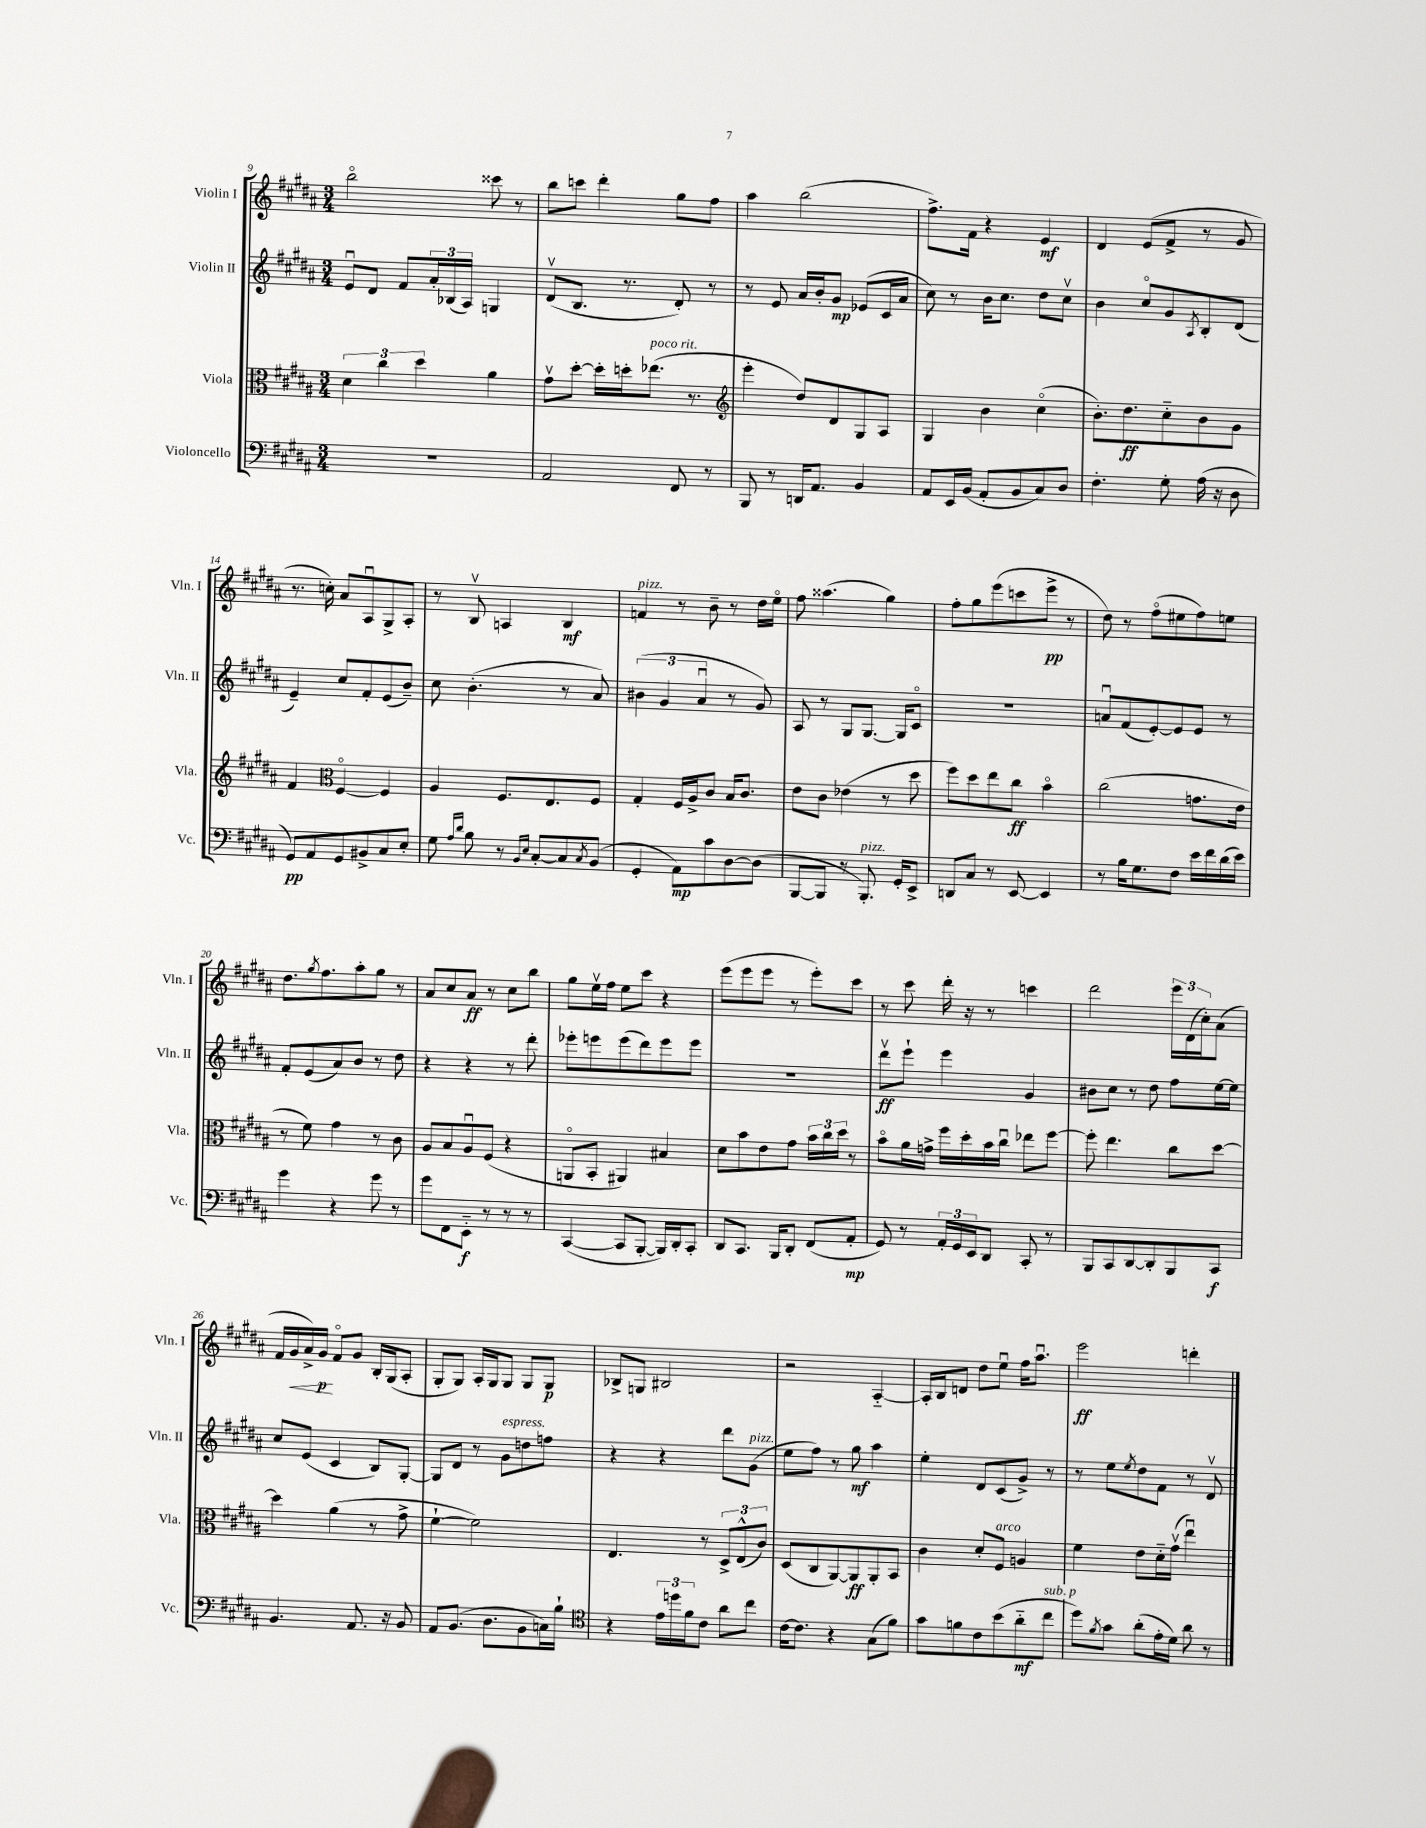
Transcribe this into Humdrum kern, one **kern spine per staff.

**kern	**dynam	**kern	**dynam	**kern	**dynam	**kern	**dynam
*part4	*part4	*part3	*part3	*part2	*part2	*part1	*part1
*staff4	*staff4	*staff3	*staff3	*staff2	*staff2	*staff1	*staff1
*I"Violoncello	*	*I"Viola	*	*I"Violin II	*	*I"Violin I	*
*I'Vc.	*	*I'Vla.	*	*I'Vln. II	*	*I'Vln. I	*
*clefF4	*	*clefC3	*	*clefG2	*	*clefG2	*
*k[f#c#g#d#a#]	*	*k[f#c#g#d#a#]	*	*k[f#c#g#d#a#]	*	*k[f#c#g#d#a#]	*
*M3/4	*	*M3/4	*	*M3/4	*	*M3/4	*
=9	=9	=9	=9	=9	=9	=9	=9
2.r	.	6d#\	.	8eu/L	.	2bb\	.
.	.	.	.	8d#/J	.	.	.
.	.	6cc#\	.	.	.	.	.
.	.	.	.	8f#/L	.	.	.
.	.	6dd#\	.	.	.	.	.
.	.	.	.	24a#'/L	.	.	.
.	.	.	.	(24B-X/	.	.	.
.	.	.	.	24A#/JJ)	.	.	.
.	.	4a#\	.	4Gn/	.	8ccc##X\	.
.	.	.	.	.	.	8r	.
=10	=10	=10	=10	=10	=10	=10	=10
2AA#/	.	8g#v\L	.	(8d#v/L	.	8bb\L	.
.	.	[8dd#'\J	.	8.B/J	.	8cccn\J	.
.	.	16dd#'\LL]	.	.	.	4ddd#'\	.
.	.	16ddn'\J	.	8.r	.	.	.
!	!	!LO:TX:a:i:t=poco rit.	!	!	!	!	!
.	.	(8.ee-X\J	.	.	.	.	.
8FF#/	.	.	.	8d#'/)	.	8gg#\L	.
.	.	8.r	.	.	.	.	.
8r	.	.	.	8r	.	8ff#\J	.
=11	=11	=11	=11	=11	=11	=11	=11
*	*	*clefG2	*	*	*	*	*
8BBB/	.	4eee'\	.	8r	.	4aa#\	.
8r	.	.	.	8e/	.	.	.
16DDn/KL	.	8dd#/L)	.	16a#/LL	.	(2bb\	.
8.AA#/J	.	.	.	16b'/J	.	.	.
.	.	8d#/	.	8g#/J	mp	.	.
4BB/	.	8G#/	.	(8e-X/L	.	.	.
.	.	8A#/J	.	16c#/L	.	.	.
.	.	.	.	16a#/JJ	.	.	.
=12	=12	=12	=12	=12	=12	=12	=12
8AA#/L	.	4G#/	.	8cc#\)	.	8.ff#^\L)	.
16EE/L	.	.	.	8r	.	.	.
(16BB/JJ	.	.	.	.	.	16f#\Jk	.
8AA#'/L	.	4b\	.	16b\KL	.	4r	.
.	.	.	.	8.cc#\J	.	.	.
8BB/	.	.	.	.	.	.	.
8C#/)	.	(4cc#\	.	8dd#\L	.	4e/	mf
8D#/J	.	.	.	8cc#v\J	.	.	.
=13	=13	=13	=13	=13	=13	=13	=13
4.F#'\	.	8.b'\L)	.	4b\	.	4d#/	.
.	.	8.dd#\	ff	.	.	.	.
.	.	.	.	8cc#/L	.	(8e/L	.
8G#'\	.	8cc#\	.	8g#/	.	8f#^/J	.
.	.	.	.	8qA#/	.	.	.
(16A#\	.	8b\	.	8B'/	.	8r	.
16r	.	.	.	.	.	.	.
8D#\	.	8g#\J	.	(8d#/J	.	8g#/	.
!!LO:LB:g=z
=14	=14	=14	=14	=14	=14	=14	=14
8GG#/L)	pp	4f#/	.	4e~/)	.	8.r	.
8AA#/	.	.	.	.	.	.	.
.	.	.	.	.	.	16ccn'\)	.
*	*	*clefC3	*	*	*	*	*
8GG#/	.	[4F#/	.	8cc#/L	.	8a#/L	.
8BB#X^/	.	.	.	8f#'/	.	8A#u/	.
8C#/	.	4F#/]	.	(8e/	.	8G#^/	.
8E'/J	.	.	.	8b~/J)	.	8A#'/J	.
=15	=15	=15	=15	=15	=15	=15	=15
8G#\	.	4A#/	.	8cc#\	.	8r	.
16qqA#/LL	.	.	.	.	.	.	.
16qqd#/JJ	.	.	.	.	.	.	.
8B\	.	.	.	(4.b'\	.	8Bv/	.
8r	.	8.F#/L	.	.	.	4An/	.
16qqBB/LL	.	.	.	.	.	.	.
16qqE/JJ	.	.	.	.	.	.	.
[8C#'/L	.	.	.	.	.	.	.
.	.	8.E/	.	.	.	.	.
8C#/]	.	.	.	8r	.	4B/	mf
8qC#/	.	.	.	.	.	.	.
(8BB/J	.	8F#/J	.	8a#/)	.	.	.
=16	=16	=16	=16	=16	=16	=16	=16
!	!	!	!	!	!	!LO:TX:a:i:t=pizz.	!
4GG#'/	.	4G#'/	.	(6b#X\	.	4fn/	.
.	.	.	.	6g#/	.	.	.
8AA#\L)	mp	16F#/LL	.	.	.	8r	.
.	.	16A#^/J	.	.	.	.	.
.	.	.	.	6a#u/	.	.	.
8c#\	.	8c#/J	.	.	.	8b~\	.
[8D#\	.	16B/KL	.	8r	.	8r	.
.	.	8.c#/J	.	.	.	.	.
(8D#\J]	.	.	.	8g#/)	.	16dd#\LL	.
.	.	.	.	.	.	16ee\JJ	.
=17	=17	=17	=17	=17	=17	=17	=17
[8BBB/L	.	8e\L	.	8A#/	.	8ff#\	.
8BBB/J]	.	8c#\J	.	8r	.	(4.aa##X\	.
8r	.	(4e-X\	.	8G#/L	.	.	.
!LO:TX:a:i:t=pizz.	!	!	!	!	!	!	!
8.BBB'/)	.	.	.	[8.G#/J	.	.	.
.	.	8r	.	.	.	4gg#\)	.
16GG#'/KL	.	.	.	16G#/KL]	.	.	.
8EE^/J	.	8dd#\	.	8c#/J	.	.	.
=18	=18	=18	=18	=18	=18	=18	=18
8DDn/L	.	8ff#\L)	.	2.r	.	8ff#'\L	.
8C#/J	.	8dd#\	.	.	.	8gg#\	.
8r	.	8ee\	.	.	.	(8eee\	.
[8EE/	.	8cc#\J	ff	.	.	8cccn\	.
4EE/]	.	4b\	.	.	.	8eee^\J	pp
.	.	.	.	.	.	8r	.
=19	=19	=19	=19	=19	=19	=19	=19
8r	.	(2cc#\	.	8anu/L	.	8dd#\)	.
16B\KL	.	.	.	(8f#/	.	8r	.
8.G#\	.	.	.	.	.	.	.
.	.	.	.	[8e'/)	.	(8ff#\L	.
8F#\J	.	.	.	8e/]	.	8ee#X\	.
16e\LL	.	8.gn\L	.	8e/J	.	8ff#\)	.
16f#\	.	.	.	.	.	.	.
(16d#\	.	.	.	8r	.	8een\J	.
16e\JJ)	.	16e\Jk	.	.	.	.	.
!!LO:LB:g=z
=20	=20	=20	=20	=20	=20	=20	=20
4g#\	.	8r	.	8f#'/L	.	8.dd#\L	.
.	.	8f#\)	.	(8e/	.	.	.
.	.	.	.	.	.	8qgg#/	.
.	.	.	.	.	.	8.ff#\	.
4r	.	4g#\	.	8a#/)	.	.	.
.	.	.	.	8b/J	.	8aa#'\	.
8g#\	.	8r	.	8r	.	8gg#\J	.
8r	.	8c#\	.	8dd#\	.	8r	.
=21	=21	=21	=21	=21	=21	=21	=21
8g#\L	.	8A#/L	.	4r	.	8a#/L	.
8FF#\	.	8B/	.	.	.	8cc#/	.
8EE\J	f	8A#u/	.	4r	.	8a#/J	ff
8r	.	(8F#/J	.	.	.	8r	.
8r	.	4r	.	8r	.	8cc#\L	.
8r	.	.	.	8ddd#'\	.	8bb\J	.
=22	=22	=22	=22	=22	=22	=22	=22
([4CC#/	.	8AAn/L	.	8eee-X'\L	.	8gg#\L	.
.	.	8BB'/J	.	8eeen\	.	16eev\L	.
.	.	.	.	.	.	16ff#\JJ	.
8CC#/L]	.	4AA#X/)	.	(8eee\	.	8ee\L	.
[8BBB'/J	.	.	.	8ddd#\)	.	8ccc#\J	.
16BBB/LL])	.	4B#X/	.	8eee\	.	4r	.
16DD#'/J	.	.	.	.	.	.	.
8CC#'/J	.	.	.	8eee\J	.	.	.
=23	=23	=23	=23	=23	=23	=23	=23
8DD#/L	.	8d#\L	.	2.r	.	(8eee\L	.
8.CC#/J	.	8b\	.	.	.	8eee\	.
.	.	8e\	.	.	.	8eee\J	.
16BBB/KL	.	.	.	.	.	.	.
8DD#'/J	.	8g#\J	.	.	.	8r	.
(8FF#/L	.	24b\LL	.	.	.	8eee'\L)	.
.	.	24cc#\	.	.	.	.	.
.	.	24dd#\JJ	.	.	.	.	.
8AA#'/J	mp	8r	.	.	.	8ccc#\J	.
=24	=24	=24	=24	=24	=24	=24	=24
8GG#/)	.	8b\L	.	8ddd#v\L	ff	8r	.
8r	.	16a#\L	.	8eee`\J	.	8ccc#\	.
.	.	16gn^\JJ	.	.	.	.	.
24AA#'/LL	.	16ff#\LL	.	4eee\	.	16ddd#'\	.
24GG#/	.	.	.	.	.	.	.
.	.	16dd#'\	.	.	.	16r	.
24EE/J	.	.	.	.	.	.	.
8DD#/J	.	16b\	.	.	.	8r	.
.	.	16cc#u\JJ	.	.	.	.	.
8CC#'/	.	8ee-X\L	.	4g#/	.	4cccn\	.
8r	.	[8ff#\J	.	.	.	.	.
=25	=25	=25	=25	=25	=25	=25	=25
8BBB/L	.	8ff#'\]	.	8b#X\L	.	2ddd#\	.
8CC#/	.	4.ee\	.	8cc#\J	.	.	.
[8DD#/	.	.	.	8r	.	.	.
8DD#'/]	.	.	.	8dd#\	.	.	.
8BBB/	.	8cc#\L	.	8ff#\L	.	24eee\LL	.
.	.	.	.	.	.	(24d#\	.
.	.	.	.	.	.	24cc#'\J)	.
8CC#/J	f	[8dd#\J	.	[16ee\L	.	(8a#\J	.
.	.	.	.	16ee\JJ]	.	.	.
!!LO:LB:g=z
=26	=26	=26	=26	=26	=26	=26	=26
4.BB/	.	4dd#\]	.	8cc#/L	.	16f#/LL	.
!	!	!	!	!	!	!	!LO:HP:b
.	.	.	.	.	.	16g#/	<
.	.	.	.	(8e/J	.	16a#^/)	.
.	.	.	.	.	.	16g#/JJ	p
.	.	(4a#\	.	4c#/	.	8f#/L	[
8.AA#/	.	.	.	.	.	8g#/J	.
.	.	8r	.	8B/L)	.	16B'/LL	.
16r	.	.	.	.	.	(16G#/J	.
8BB/	.	8g#^\	.	[8G#'/J	.	8A#'/J	.
=27	=27	=27	=27	=27	=27	=27	=27
8AA#/L	.	[4f#`\	.	8G#/L]	.	8G#'/L	.
(8.BB/J	.	.	.	8d#/J	.	8G#/J)	.
.	.	2f#\])	.	8r	.	16A#'/LL	.
8.D#\L	.	.	.	.	.	16G#/J	.
!	!	!	!	!LO:TX:a:i:t=espress.	!	!	!
.	.	.	.	8g#\L	.	8G#/J	.
8BB\	.	.	.	8ddn\	.	8G#/L	.
16Cn\L)	.	.	.	8ffn\J	.	8G#/J	p
16B`\JJ	.	.	.	.	.	.	.
=28	=28	=28	=28	=28	=28	=28	=28
*clefC4	*	*	*	*	*	*	*
4r	.	4.E/	.	4r	.	8B-X^/L	.
.	.	.	.	.	.	8Gn/J	.
24e\LL	.	.	.	4r	.	2B#X/	.
24ddn\	.	.	.	.	.	.	.
24f#\J	.	.	.	.	.	.	.
8c#\J	.	8r	.	.	.	.	.
8a#\L	.	12D#^/L	.	8ddd#\L	.	.	.
.	.	(12E^^/	.	.	.	.	.
!	!	!	!	!LO:TX:a:i:t=pizz.	!	!	!
8cc#\J	.	.	.	(8g#\J	.	.	.
.	.	12c#/J)	.	.	.	.	.
=29	=29	=29	=29	=29	=29	=29	=29
[16c#\KL	.	(8D#/L	.	8ee\L	.	2r	.
8.c#\J]	.	.	.	.	.	.	.
.	.	8C#/	.	8ff#\J)	.	.	.
4r	.	[8AA#/)	.	8r	.	.	.
.	.	8AA#/]	ff	8gg#\	mf	.	.
(8G#\L	.	8AA#'/	.	4aa#\	.	[4A#/	.
8f#\J)	.	8BB/J	.	.	.	.	.
=30	=30	=30	=30	=30	=30	=30	=30
8g#\L	.	4c#\	.	4ee'\	.	16A#'/LL]	.
.	.	.	.	.	.	16B/J	.
8fn\	.	.	.	.	.	8dn/J	.
8c#\	.	8d#'/L	.	8d#/L	.	8dd#\L	.
!	!	!LO:TX:a:i:t=arco	!	!	!	!	!
(8b\	.	8F#/J	.	(8c#/	.	8eeu\J	.
8a#\	mf	4An/	.	8g#^/J)	.	16ff#\KL	.
.	.	.	.	.	.	8.aa#u\J	.
!LO:TX:a:i:t=sub. p	!	!	!	!	!	!	!
8cc#\J	.	.	.	8r	.	.	.
=31	=31	=31	=31	=31	=31	=31	=31
8dd#\L)	.	4f#\	.	8r	.	2eee\	ff
8qf#/	.	.	.	.	.	.	.
8g#\J	.	.	.	8ee\L	.	.	.
.	.	.	.	8qee/	.	.	.
(8a#'\L	.	8e\L	.	8dd#\	.	.	.
16e'\L	.	16d#\L	.	8f#\J	.	.	.
16d#\JJ)	.	(16g#v\JJ	.	.	.	.	.
8a#\	.	4eeu\)	.	8r	.	4dddn'\	.
8r	.	.	.	8d#v/	.	.	.
==	==	==	==	==	==	==	==
*-	*-	*-	*-	*-	*-	*-	*-
